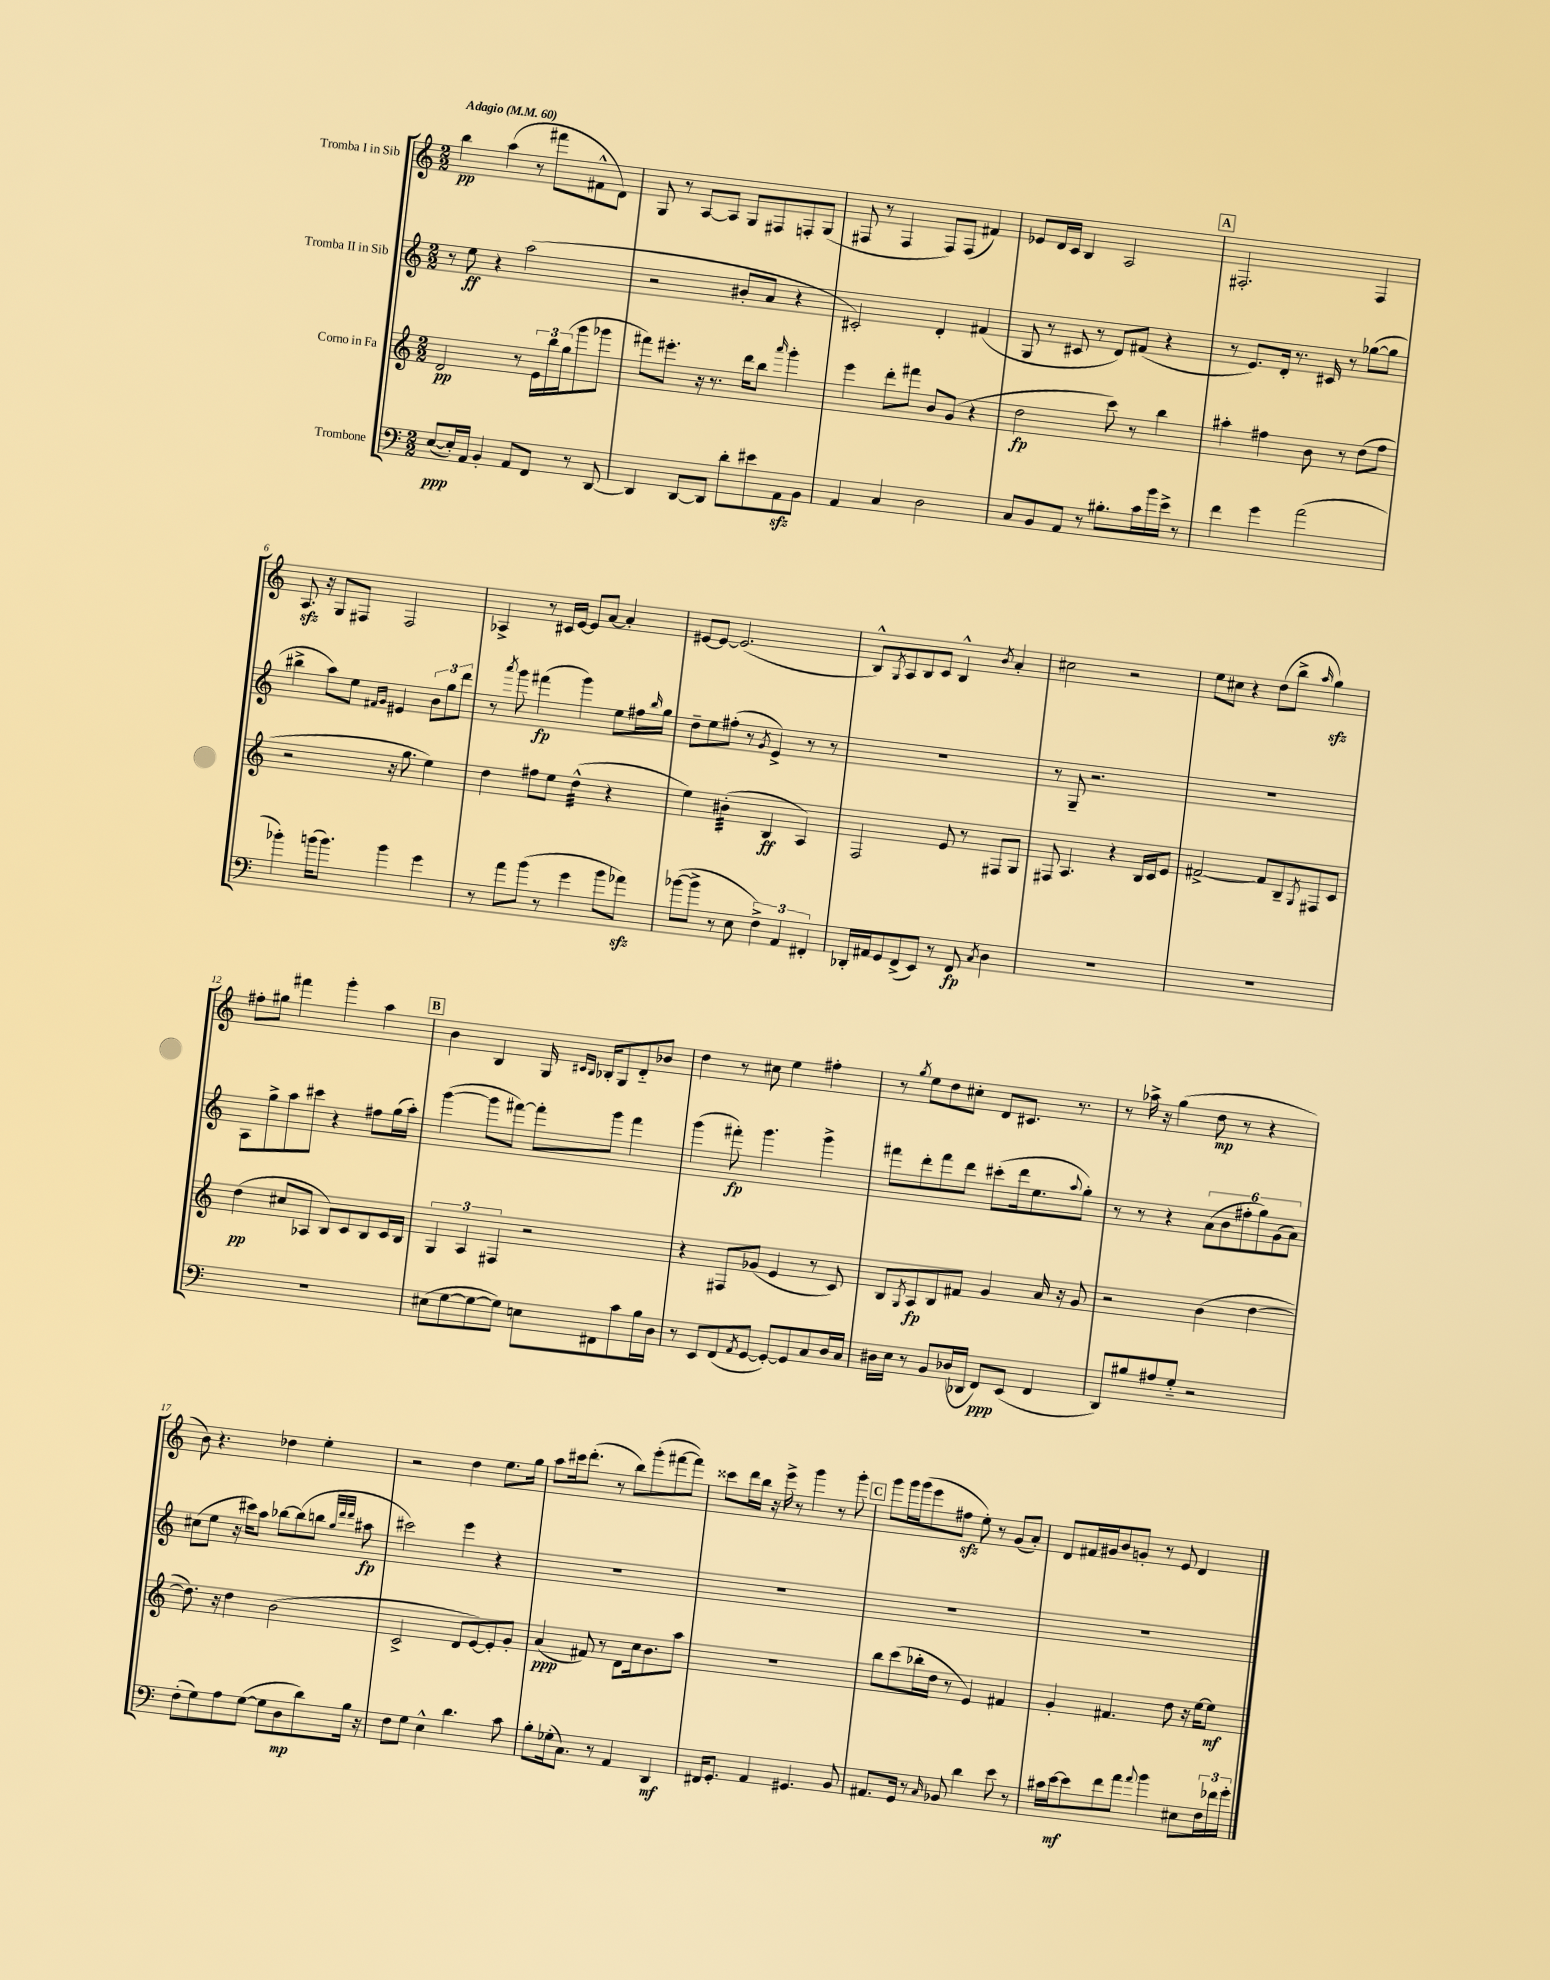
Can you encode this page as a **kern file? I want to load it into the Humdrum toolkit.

**kern	**kern	**kern	**kern
*staff4	*staff3	*staff2	*staff1
*clefF4	*clefG2	*clefG2	*clefG2
*k[]	*k[]	*k[]	*k[]
*M2/2	*M2/2	*M2/2	*M2/2
*MM60	*MM60	*MM60	*MM60
([8E	2d	8r	4bb
16E'])	.	8ee	.
16AA	.	.	.
4BB'	.	4r	(4aa
8AA	8r	(2aa	8r
8FF	24e	.	8fff#
.	24bb	.	.
.	(24gg	.	.
8r	8ggg	.	8f#^^
[8DD	8ggg-	.	8d)
=	=	=	=
4DD]	8fff#)	2r	8G
.	8.eee#'	.	8r
[8DD	.	.	[8A
.	16r	.	.
8DD]	8.r	.	8A]
8d'	.	8b#'	8G
.	16ddd	.	.
8e#	8bb	8a	8F#
.	16qqaaa	.	.
8AA	4ggg'	4r	8F'
8BB	.	.	(8G
=	=	=	=
4AA	4eee	2c#')	8F#
.	.	.	8r
4C	8ddd'	.	4F#
.	8fff#	.	.
2D	8b	4d'	8F#)
.	(8g	.	(8F#
.	4r	(4f#	4f#)
=	=	=	=
8C	2dd	8G	8e-
8BB	.	8r	16d
.	.	.	16c
8AA	.	8c#	4B
8r	.	8r	.
8.B#'	8ccc)	8d)	2A
.	8r	(8f#	.
16c	.	.	.
16b	4bb	4r	.
16e^	.	.	.
8r	.	.	.
=	=	=	=
4f	4aa#'	8r	2.F#'
.	.	8.e)	.
4g	4ff#	.	.
.	.	16d'	.
.	.	8.r	.
(2a	8b	.	.
.	.	16c#	.
.	8r	8r	.
.	(8dd	([8gg-	4F#
.	8ff#	8gg-]	.
=	=	=	=
4b-')	2r	4bb#^	8.A
.	.	.	16r
(16b	.	8aa)	8G
8.b)	.	.	.
.	.	8ee	8F#
.	.	16qqf#	.
.	.	16qqg	.
4b	16r	4e#	2F#
.	8.gg	.	.
4g	4ee)	12b	.
.	.	12gg	.
.	.	12ddd	.
=	=	=	=
8r	4dd	8r	4A-^
.	.	8qaaa	.
8a	.	8ggg	.
(8b	8ff#	(4fff#	8r
8r	8ee	.	16c#
.	.	.	[16e
4g	(4dd^^	4ggg)	8e]
.	.	.	[8a
8b	4r	8ee	4a']
8a-)	.	16ff#	.
.	.	16qqbb	.
.	.	16gg	.
=	=	=	=
([8b-	4ee)	8dd~	[8e#
8b-^]	.	8ee	8e#_
8r	(4b#'	(8ff#'	(2.e#]
8E	.	8r	.
.	.	8qg	.
6F^)	4B	4e^)	.
6AA	.	.	.
.	4A)	8r	.
6FF#'	.	.	.
.	.	8r	.
=	=	=	=
16DD-'	2F	1r	8B^^)
16AA#	.	.	.
.	.	.	8qG
8GG	.	.	8A
(8FF^	.	.	8B
8EE)	.	.	8c
8r	8e	.	4B^^
8FF	8r	.	.
8qC	.	.	8qb
4D	8F#	.	4a'
.	8G	.	.
=	=	=	=
1r	8F#	8r	2cc#
.	4.A	8G~	.
.	.	2.r	.
.	4r	.	2r
.	16B	.	.
.	16c	.	.
.	8e	.	.
=	=	=	=
1r	[2f#^	1r	8ee
.	.	.	8cc#
.	.	.	4r
.	8f#]	.	(8dd
.	8B~	.	8bb^
.	8qG	.	16qqaa
.	8F#	.	4gg)
.	8c	.	.
=	=	=	=
1r	(4dd	8A	8ff#'
.	.	8gg^	8gg#
.	8cc#	8aa	4fff#
.	8A-	8ccc#	.
.	8B)	4r	4ggg'
.	8c	.	.
.	8B	8ff#	4aa
.	16c	(16gg	.
.	16B	16aa')	.
=	=	=	=
(8E#	6G	([4ggg	4b
[8G	.	.	.
.	6A	.	.
8G_	.	8ggg]	4B
.	6F#	.	.
8G])	.	[8fff#)	.
8E	2r	8fff#']	16G
.	.	.	16qqc#
.	.	.	16qqB
.	.	.	16B-'
8FF#	.	8ggg	8G
8c	.	4fff#	8d'~
16B	.	.	8b-
16D	.	.	.
=	=	=	=
8r	4r	(4ggg	4dd
8EE	.	.	.
(8FF	8F#	8fff#')	8r
8qAA	.	.	.
[8GG	(8g-	4.ggg	8cc#
8GG'_)	4e	.	4ee
8GG]	.	.	.
8C	8r	4ggg^	4ff#'
16D	8c)	.	.
16C	.	.	.
=	=	=	=
16D#	8B	8fff#	8r
16E	.	.	.
.	8qG	.	8qgg
8r	8A	8ddd'	8ee
8BB	8B	8fff#	8dd
(16D-	8f#	8ddd	8cc#'
16DD-	.	.	.
8FF)	4g	(8ccc#'	8d
(8EE	.	16ddd	8.c#
.	.	8.ee	.
4FF	16a	.	.
.	16r	.	8.r
.	.	8qqaa	.
.	8g	8gg')	.
=	=	=	=
8DD)	2r	8r	8r
8B#	.	8r	16aa-^
.	.	.	16r
8A#	.	4r	(4gg
8G'~	.	.	.
2r	(4b	(12a	8dd
.	.	12b	.
.	.	.	8r
.	.	12ff#'	.
.	[4dd	12gg)	4r
.	.	(12g	.
.	.	12a)	.
=	=	=	=
(8F'	8.dd])	(8cc#	8b)
8G)	.	8ee	4.r
.	16r	.	.
8A	4dd	16r	.
.	.	16ccc#)	.
([8G	.	8aa	.
8G]	(2b	[8bb-	4dd-
8D	.	(8bb-]	.
8d)	.	8bb	4ee'
.	.	32qqgg	.
.	.	32qqddd	.
.	.	32qqddd	.
16B	.	8aa#	.
16r	.	.	.
=	=	=	=
8F	2c^	2ccc#)	2r
8G	.	.	.
4E^^	.	.	.
4.d	8d	4eee	4dd
.	[8e)	.	.
.	8e']	4r	8.ee
8c	8g'	.	.
.	.	.	16gg
=	=	=	=
8B'	(4a	1r	8aa
(16G-'	.	.	16ccc#
8.C)	.	.	(8.ddd'
.	8f#)	.	.
8r	8r	.	8r
4AA	8d	.	8bb)
.	16cc	.	(8ggg'
.	8.b	.	.
4DD	.	.	[8fff#
.	8aa	.	8fff#])
=	=	=	=
16FF#	1r	1r	8ccc##
8.GG'	.	.	.
.	.	.	16ddd
.	.	.	16bb
4AA	.	.	16r
.	.	.	16eee^
.	.	.	8r
4.GG#	.	.	4ggg
.	.	.	8r
8BB	.	.	8ggg'
=	=	=	=
8.AA#	8bb	1r	8ggg
.	(8ccc	.	16ggg
16GG	.	.	(16ggg
8r	16bb-'	.	8eee
.	16dd	.	.
16qqC	.	.	.
8BB-	8r	.	8ff#
4d	4e)	.	8ee')
.	.	.	8r
8e	4f#	.	(8g
8r	.	.	8a')
=	=	=	=
16c#	4g'	1r	8d
[16e	.	.	.
8e]	.	.	16f#
.	.	.	16g#
8f	4.f#	.	8b
8a	.	.	8g'
8qqa	.	.	.
4b	.	.	8r
.	8dd	.	8e
8E#	16r	.	4d
.	[16ee	.	.
24F	8ee]	.	.
24f-	.	.	.
24g'	.	.	.
==	==	==	==
*-	*-	*-	*-
